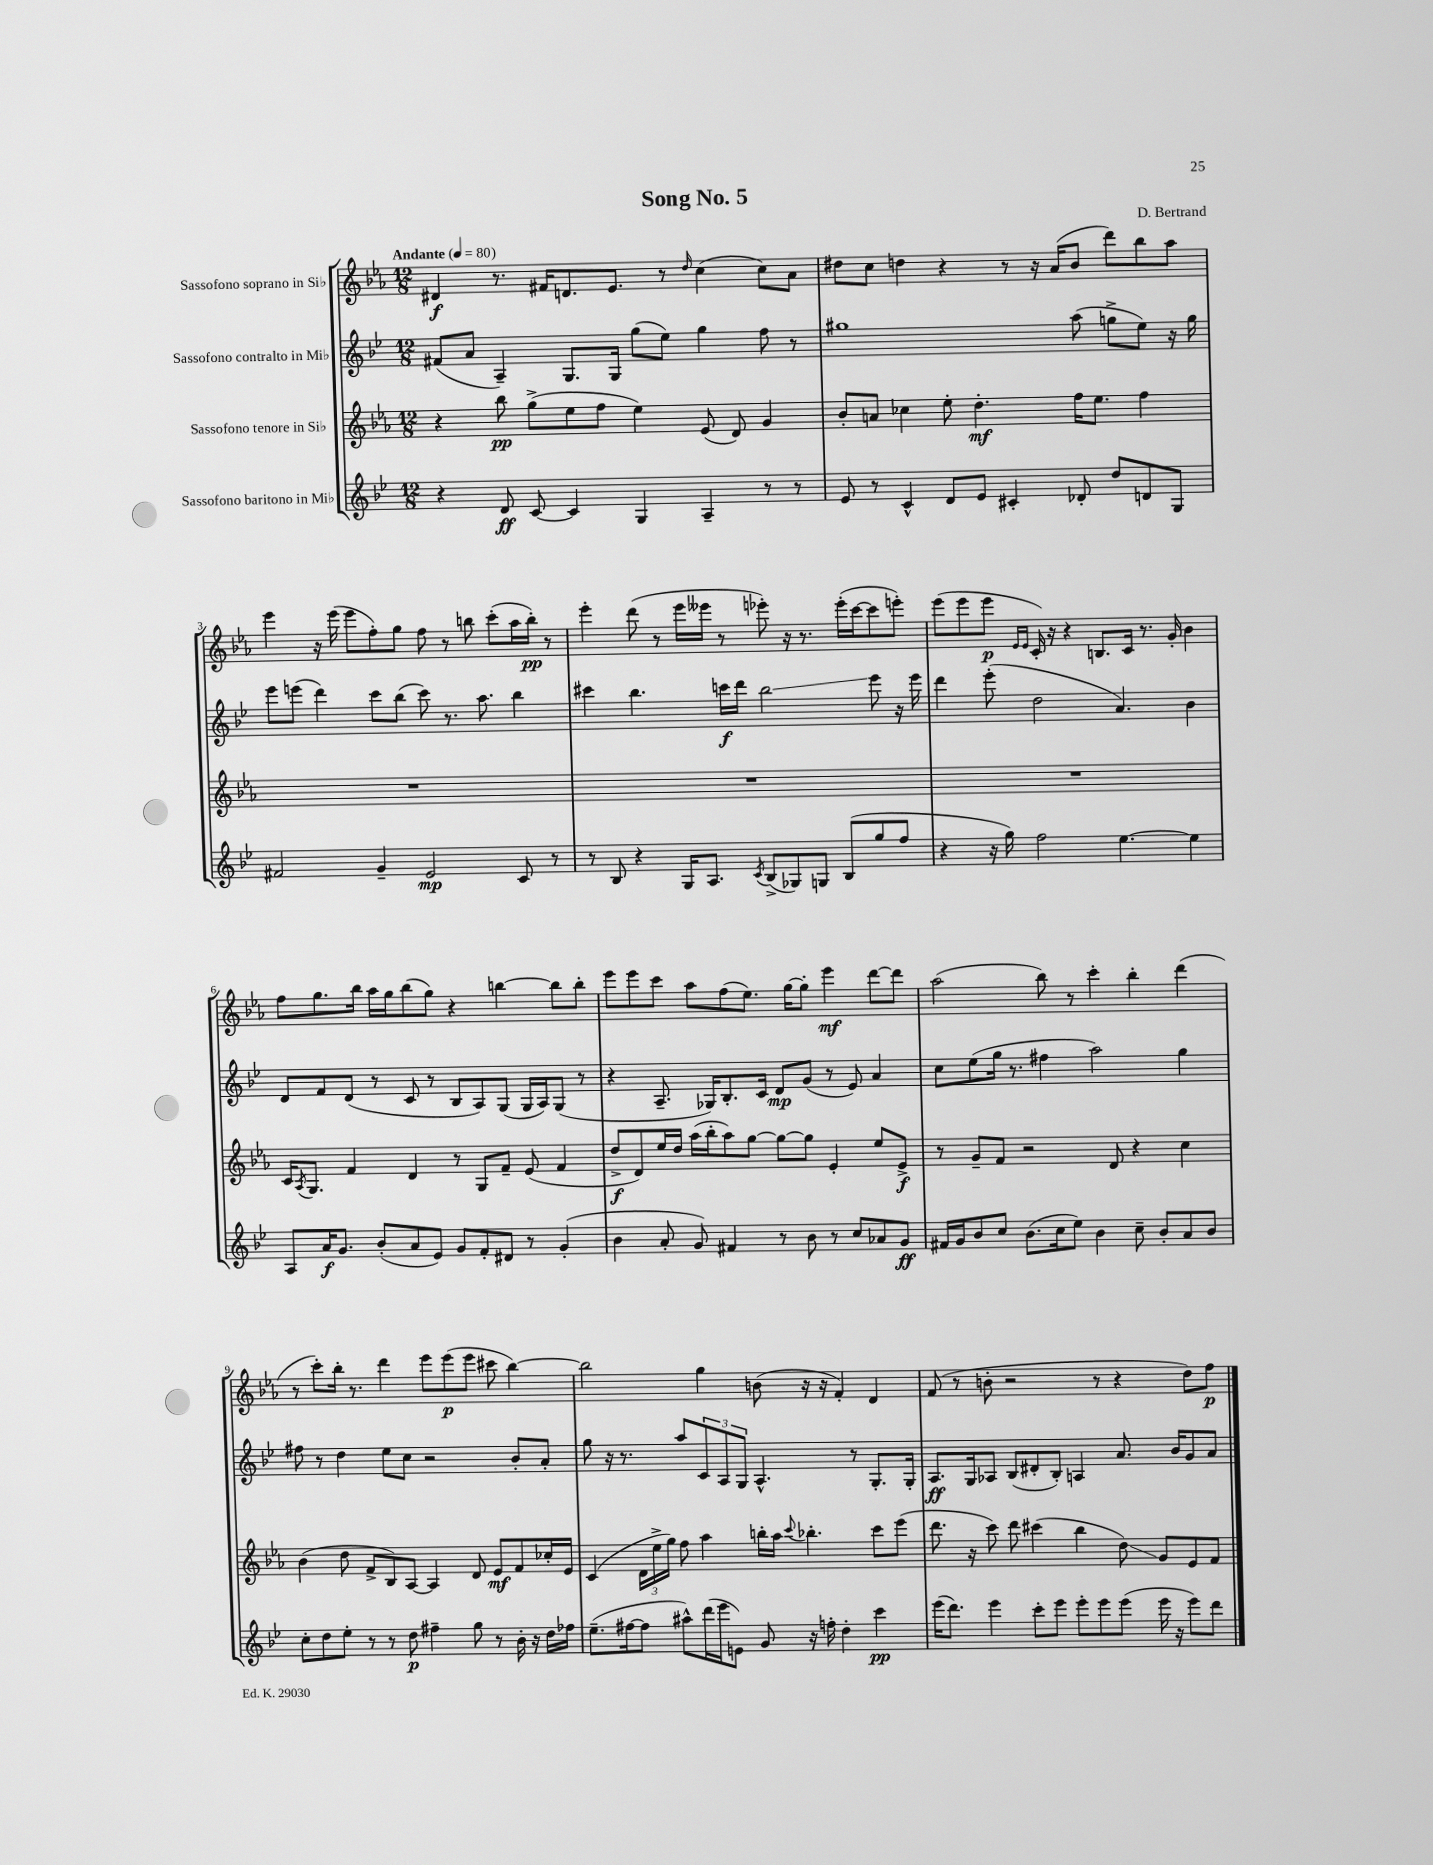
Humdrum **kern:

**kern	**kern	**kern	**kern
*staff4	*staff3	*staff2	*staff1
*clefG2	*clefG2	*clefG2	*clefG2
*k[b-e-]	*k[b-e-a-]	*k[b-e-]	*k[b-e-a-]
*M12/8	*M12/8	*M12/8	*M12/8
*MM80	*MM80	*MM80	*MM80
4r	4r	(8f#	4d#
.	.	8a	.
8d	8bb-	4A~)	8.r
[8c	(8gg^	.	.
.	.	.	16f#
4c]	8ee-	8.G	8.d
.	8ff	.	.
.	.	16G	8.e-
4G	4ee-)	(8gg	.
.	.	8ee-)	8r
.	.	.	16qqdd
4A~	(8e-	4gg	(4cc
.	8d)	.	.
8r	4g	8ff	8cc)
8r	.	8r	8a-
=	=	=	=
8e-	8b-'	1gg#	8dd#
8r	8a	.	8cc
4c^^	4cc-	.	4dd
8d	8ee-'	.	4r
8e-	4.dd'	.	.
4c#'	.	.	8r
.	.	.	16r
.	.	.	(16a-
8d-'	16ff	(8aa	8b-
.	8.ee-	.	.
8dd	.	8gg^	8ddd)
8d	4ff	8ee-)	8bb-
8G	.	16r	8aa-
.	.	16gg	.
=	=	=	=
2f#	1.r	8eee-	4eee-
.	.	(8eee	.
.	.	4ddd)	16r
.	.	.	(16eee-
.	.	.	8eee-
4g~	.	8ccc	8ff')
.	.	(8bb-	8gg
2e-	.	8ccc)	8ff
.	.	8.r	8r
.	.	.	8bb
.	.	8.aa	.
.	.	.	(8ccc'
8c	.	4bb-	16aa-
.	.	.	16bb')
8r	.	.	8r
=	=	=	=
8r	1.r	4ccc#	4eee-'
8B-	.	.	.
4r	.	4.bb-	(8ddd
.	.	.	8r
16G	.	.	16eee-
8.A	.	.	16eee--
.	.	16ccc	8r
.	.	16ddd	.
8qc	.	.	.
(8B-^	.	2bb-	8eee-')
8G-)	.	.	16r
.	.	.	8.r
8G	.	.	.
(8B-	.	.	(16eee-'
.	.	.	[16ccc
8gg	.	8eee-	8ccc]
8ff	.	16r	8eee')
.	.	16eee-	.
=	=	=	=
4r	1.r	4ddd	(8eee-
.	.	.	8eee-
16r	.	(8eee-'	8eee-
16gg)	.	.	.
.	.	.	16qqe-
.	.	.	16qqe-
2ff	.	2dd	16c')
.	.	.	16r
.	.	.	4r
.	.	.	8.B
[4.ee-	.	4.a)	.
.	.	.	16c
.	.	.	8.r
.	.	.	16g'
4ee-]	.	4b-	4b-
=	=	=	=
8A	16c	8d	8ff
.	8qA-	.	.
.	8.G	.	.
16a	.	8f	8.gg
8.g	.	.	.
.	4f	(8d	.
.	.	.	16bb-
(8b-'	.	8r	16aa-
.	.	.	16gg
8a	4d	8c	(8bb-
8e-)	.	8r	8gg)
8g	8r	8B-	4r
8f'	8G	8A)	.
8d#	8f~	(8G	[4bb
8r	(8e-	16G	.
.	.	16A)	.
(4g'	4f	(8G	8bb]
.	.	8r	8bb'
=	=	=	=
4b-	8dd^	4r	8eee-
.	8d)	.	8eee-
8a'	16ee-	8.A~	8ccc
.	16dd	.	.
8g)	(16aa-	.	8aa-
.	16bb-'	16G-)	.
4f#	8aa-)	8.B-'	(8ff
.	[8gg	.	8.ee-)
.	.	16c	.
8r	8gg_	8d	.
.	.	.	[16gg
8b-	8gg]	(8g	8gg']
8r	4e-'	8r	4eee-
8cc	.	8e-)	.
8a-	8ee-	4a	[8ddd
8g	8e-^	.	8ddd]
=	=	=	=
16f#	8r	8cc	(2aa-
16g	.	.	.
8b-	8g~	(8ee-	.
8cc	8f	16gg	.
.	.	8.r	.
(8.b-	2r	.	.
.	.	4ff#	8bb-)
16cc	.	.	.
8ee-)	.	.	8r
4b-	.	2aa)	4ccc'
.	8d	.	.
8cc~	4r	.	4bb-'
8b-'	.	.	.
8a	4cc	4gg	(4ddd
8b-	.	.	.
=	=	=	=
8cc'	(4b-	8ff#	8r
8dd	.	8r	8ccc')
8ee-'	8dd	4dd	16bb-'
.	.	.	8.r
8r	8f^	.	.
8r	8B-)	8ee-	4ddd
8dd	[8A-	8cc	.
4ff#~	4A-]	2r	8eee-
.	.	.	(8eee-
8gg	8d	.	8eee-
8r	8e-	.	8ccc#
16b-'	8f	8b-'	[4bb-)
16r	.	.	.
16dd	16cc-'	8a'	.
16ff-	16e-	.	.
=	=	=	=
(8.ee-~	(4c	8gg	2bb-]
.	.	16r	.
[16ff#	.	8.r	.
8ff#]	24d	.	.
.	24ee-^	.	.
.	24gg)	.	.
8aa#^^)	8ff	8aa	.
(16ddd	4aa-	12c	4gg
16eee-	.	.	.
.	.	12A	.
8e)	.	.	.
.	.	12G	.
8g	16bb'	4.A^^	(8b
.	16aa-	.	.
.	8qqccc	.	.
16r	4.bb-'	.	16r
16ff'	.	.	16r
4dd'	.	.	4f')
.	.	8r	.
4ccc	8ccc	8.G'	4d
.	(8eee-	.	.
.	.	16G'	.
=	=	=	=
(16eee-	8.ddd	8.A	(8f
8.ddd)	.	.	.
.	.	.	8r
.	16r	16G	.
4eee-	8ccc)	8A-	8b'
.	8ddd	(8B-	2r
8ccc'	(4ccc#	8d#'	.
8eee-	.	8B-')	.
8eee-'	4bb-	4A	.
8eee-	.	.	8r
(8eee-	8dd)	8.a	4r
16eee-	8g	.	.
16r	.	16b-	.
8eee-)	8e-	8g	8dd)
8ddd	8f	8a	8ff
==	==	==	==
*-	*-	*-	*-
